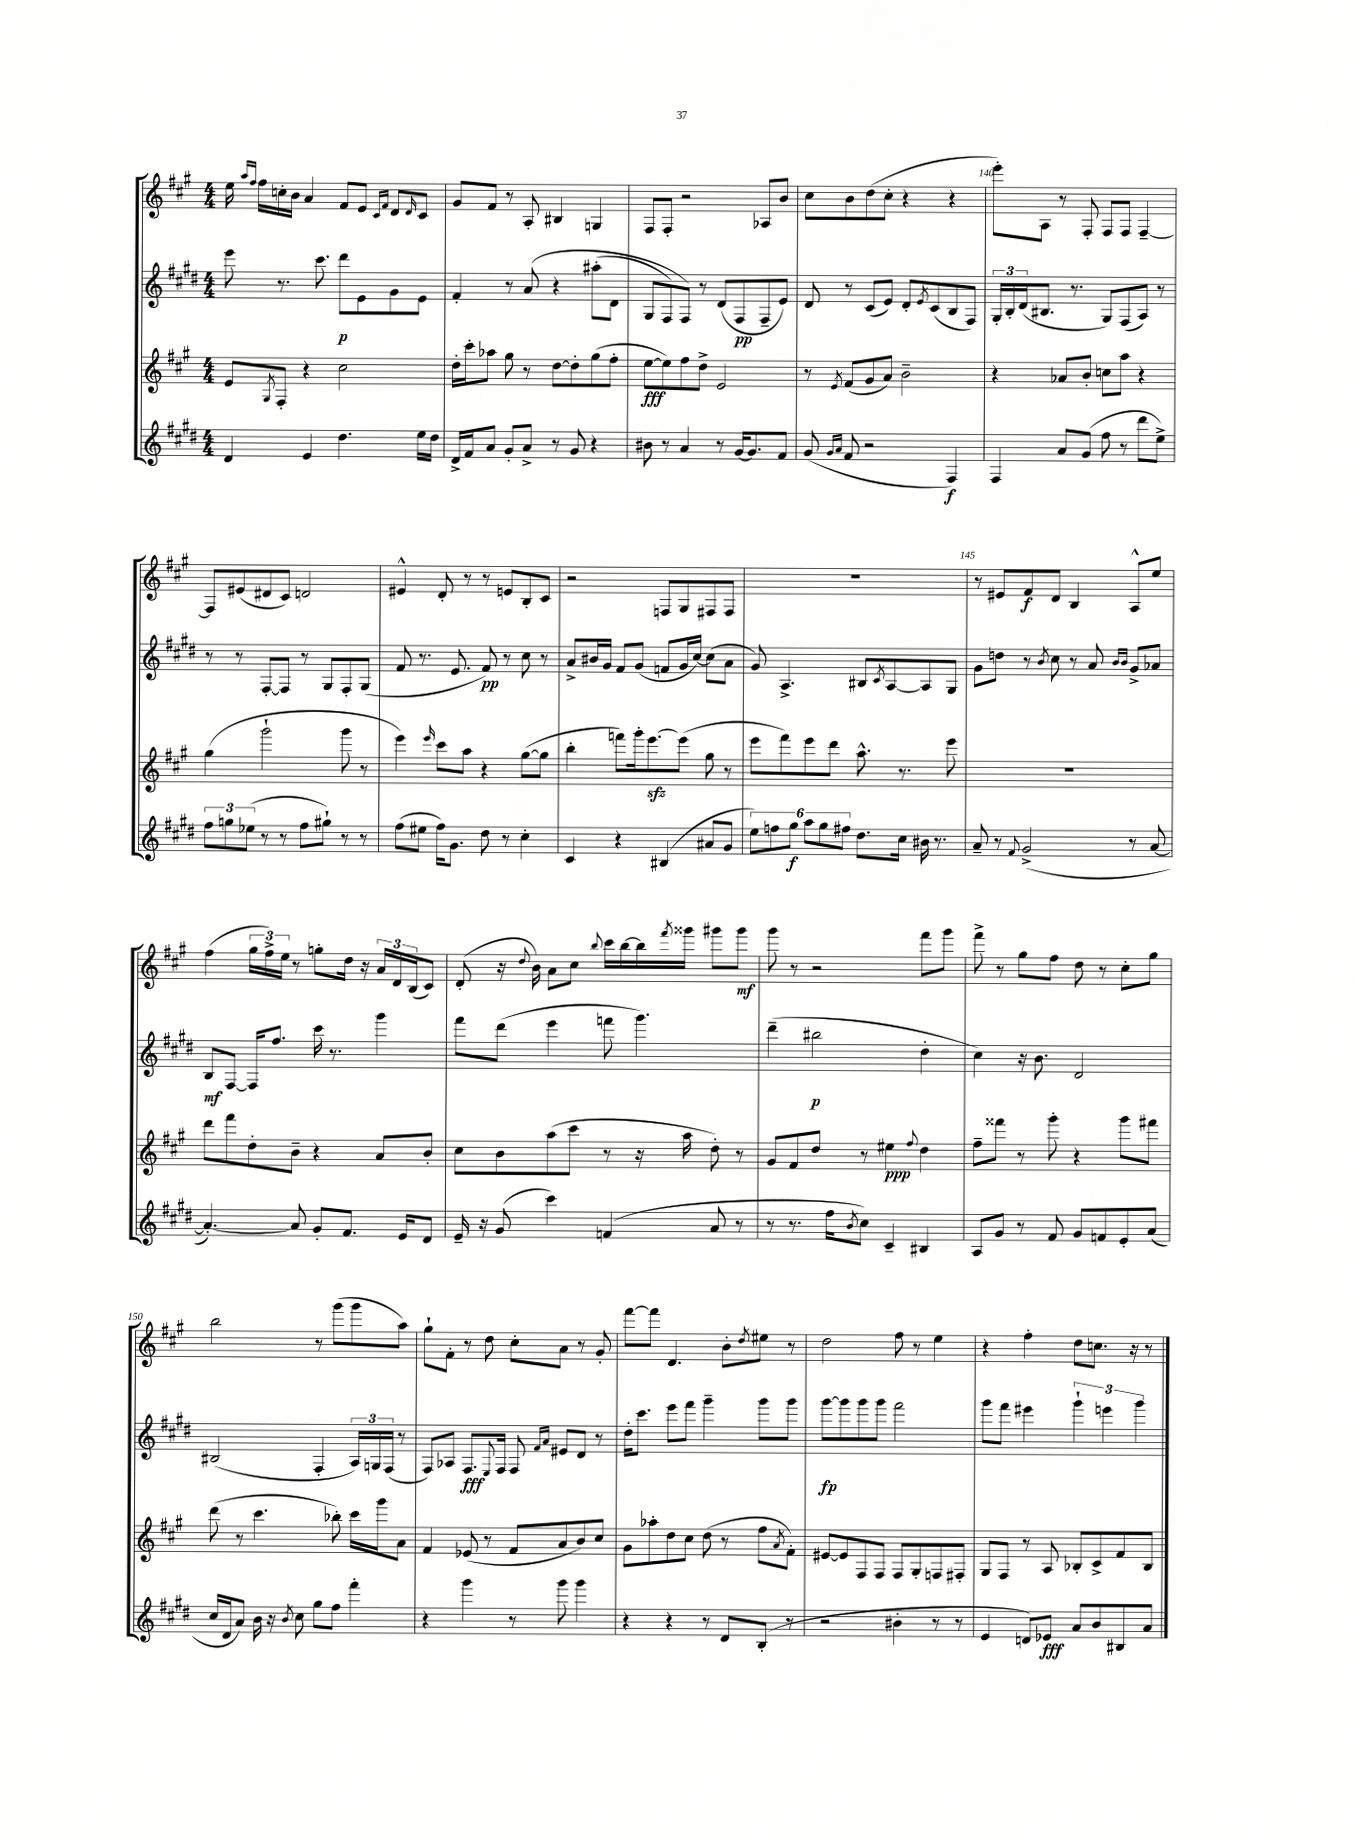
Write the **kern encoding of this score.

**kern	**kern	**kern	**kern
*staff4	*staff3	*staff2	*staff1
*clefG2	*clefG2	*clefG2	*clefG2
*k[f#c#g#d#]	*k[f#c#g#]	*k[f#c#g#d#]	*k[f#c#g#]
*M4/4	*M4/4	*M4/4	*M4/4
4d#	8e	8eee	16ee
.	.	.	16qqaa
.	.	.	16qqff#
.	.	.	16ff#
.	8qG#	.	.
.	8F#'	8.r	16cc'
.	.	.	16b
4e	4r	.	4a
.	.	8.ccc#	.
4.dd#	2cc#	8ddd#	8f#
.	.	8e	8e
.	.	.	16qqc#
.	.	.	16qqf#
.	.	8g#	8d
.	.	.	16qqd
16ee	.	8e	8c#
16dd#	.	.	.
=	=	=	=
16d#^	16dd'	4f#'	8g#
16f#	16ccc#'	.	.
8a	8aa-	.	8f#
8g#'	8gg#	8r	8r
8a^	8r	&(8a	8A'
8r	[8dd	4r	4B#
8g#	8dd']	.	.
4r	(8gg#	(8aa#'	4G
.	8ff#'	8d#	.
=	=	=	=
8b#	[8ee	8G#	8F#
8r	8ee])	8F#)	8F#'
4a	8ff#	8F#&)	2r
.	8dd^	8r	.
8r	2e	(8d#	.
[16g#	.	8F#	.
8.g#]	.	.	.
.	.	8F#~	8A-
8f#	.	8e)	8b
=	=	=	=
(8g#	8r	8d#	8cc#
16qqg#	.	.	.
16qqa	8qe	.	.
8f#	(8f#	8r	8b
2r	8g#	(8c#	(8dd
.	8a)	8e)	8cc#'
.	2b~	8d#'	4r
.	.	8qe	.
.	.	(8c#	.
4F#)	.	8B	4r
.	.	8F#)	.
=	=	=	=
4F#	4r	24G#'	8eee')
.	.	24B'	.
.	.	(24d#	.
.	.	8.B#	8A
8a	8a-	.	8r
.	.	8.r	.
(8g#	8b'	.	8F#'
8ff#	8cc	8G#)	8F#
8r	8aa	(8F#	8F#
8ddd#	4r	8A)	[4F#~
8ee^)	.	8r	.
=	=	=	=
12ff#	(4gg#	8r	8F#]
12gg	.	.	.
.	.	8r	(8e#
(12ee-	.	.	.
8r	2ggg#`	[8F#'	8d#
8r	.	8F#]	8c#)
8ff#	.	8r	2d
8gg#`)	.	8G#	.
8r	8ggg#	8F#'	.
8r	8r	(8G#	.
=	=	=	=
(8ff#	4eee)	8f#	4e#^^
8ee#	.	8.r	.
.	16qqeee	.	.
16ff#)	8ccc#	.	8d'
8.g#	.	8.e	.
.	8aa	.	8r
8dd#	4r	8f#)	8r
8r	.	8r	8e
4cc#'	([8gg#	8cc#	8B'
.	8gg#]	8r	8c#
=	=	=	=
4c#	4bb'	8a^	2r
.	.	16b#	.
.	.	16g#	.
4r	8fff)	8f#	.
.	16ggg#'	(8g#	.
.	[8.eee	.	.
(4B#	.	8f	8F
.	(8eee]	16g#	8G#
.	.	[16cc#)	.
8a#	8gg#	(8cc#]	8F#
8g#	8r	8a	8F#
=	=	=	=
12ee)	8eee	8g#)	1r
12ff	.	.	.
.	8fff#)	4.A^	.
12gg#	.	.	.
12aa	8eee	.	.
12gg#	.	.	.
.	8ddd	.	.
12ff#	.	.	.
8.dd#	8.aa^^	8B#	.
.	.	8qc#	.
.	.	[8A	.
16cc#	8.r	.	.
16b#	.	8A]	.
8.r	.	.	.
.	8eee	8G#	.
=	=	=	=
8a~	1r	8g#	8r
8r	.	8dd	8e#
8qqf#	.	.	.
(2g#^	.	8r	8f#
.	.	8qb	.
.	.	8cc#	8d
.	.	8r	4B
.	.	8a	.
.	.	16qqb	.
.	.	16qqb	.
8r	.	8g#^	8A^^
[8a	.	8a-	8ee
=	=	=	=
4.a'_)	8ddd	8B	(4ff#
.	8fff#	[8F#	.
.	8dd'	16F#]	24gg#
.	.	.	24ff#^)
.	.	8.ff#	.
.	.	.	24ee
8a]	8b~	.	8r
8g#'	4r	16ccc#	8gg'
.	.	8.r	.
8.f#	.	.	16dd
.	.	.	16r
.	8a	4ggg#	24a
.	.	.	24d
16e	.	.	.
.	.	.	(24B
8d#	8b'	.	8c#)
=	=	=	=
16e~	8cc#	8fff#	(8d'
16r	.	.	.
(8g#	8b	(8ddd#	16r
.	.	.	8qqdd
.	.	.	16b)
4ccc#)	(8aa	4eee	8a
.	8ccc#	.	8cc#
.	.	.	8qqbb
(4f	8r	8fff	16ccc#
.	.	.	[16bb
.	16r	4.ggg#)	16bb]
.	.	.	8qfff#
.	16aa	.	16ggg##
8a	8dd')	.	8ggg#
8r	8r	.	8ggg#
=	=	=	=
8r	8g#	(4ddd#~	8ggg#
8.r	8f#	.	8r
.	8dd	2bb#	2r
16ff#	.	.	.
8qb	.	.	.
8cc#)	8r	.	.
4c#~	4ee#	.	.
.	8qqff#	.	.
4B#	4dd	4dd#'	8fff#
.	.	.	8ggg#
=	=	=	=
8A	8ff#~	4cc#)	8fff#^
8g#	8fff##	.	8r
8r	8r	16r	8gg#
.	.	8.b	.
8f#	8ggg#'	.	8ff#
8g#	4r	2d#	8dd
8f	.	.	8r
8e'	8ggg#	.	8cc#'
(8a	8fff#	.	8gg#
=	=	=	=
16cc#	(8ddd	(2B#	2bb
16d#	.	.	.
8a)	8r	.	.
16b	4.ccc#	.	.
16r	.	.	.
8qb	.	.	.
8cc#	.	.	.
8gg#	.	4F#'	8r
8ff#	8bb-')	.	(8ggg#
4fff#'	16ccc#	24A)	8ggg#
.	.	24G	.
.	16ggg#	.	.
.	.	(24F#	.
.	8a	8r	8aa)
=	=	=	=
4r	4f#	8F#)	8gg#`
.	.	8A-	8f#'
4ggg#	(8e-	8.F#	8r
.	8r	.	8dd
.	.	8qqE	.
.	.	16F#	.
8r	8f#	8F#	8cc#'
.	.	16qqf#	.
.	.	16qqa	.
8ggg#	8a	8e#	8a
4ggg#	8b)	8d#	8r
.	8cc#	8r	8g#'
=	=	=	=
4r	8g#	16dd#'	[8fff#
.	.	8.ccc#	.
.	8aa-'	.	8fff#]
4r	8dd	8eee	4.d
.	8cc#	8fff#	.
8r	(8dd	4ggg#~	.
8d#	8r	.	8b'
.	.	.	8qdd
(8B'	8ff#	8ggg#	8ee#
.	8qa	.	.
8r	8f#')	8ggg#	8r
=	=	=	=
2r	[8e#	[8ggg#	2dd
.	8e#]	8ggg#]	.
.	8F#	8ggg#	.
.	8F#	8ggg#	.
4b#'	8F#	2fff#	8ff#
.	8G#'	.	8r
8r	8F	.	4ee
8r	8F#'	.	.
=	=	=	=
4e	8G#	8ggg#	4r
.	8F#	8fff#	.
8d)	8r	4eee#	4ff#'
8e-	8A	.	.
8a	8B-'	6ggg#`	8dd
8b	8c#^	.	8.cc
.	.	6eee	.
8B#	8f#	.	.
.	.	.	16r
.	.	6ggg#	.
8a	8B-	.	8r
==	==	==	==
*-	*-	*-	*-
